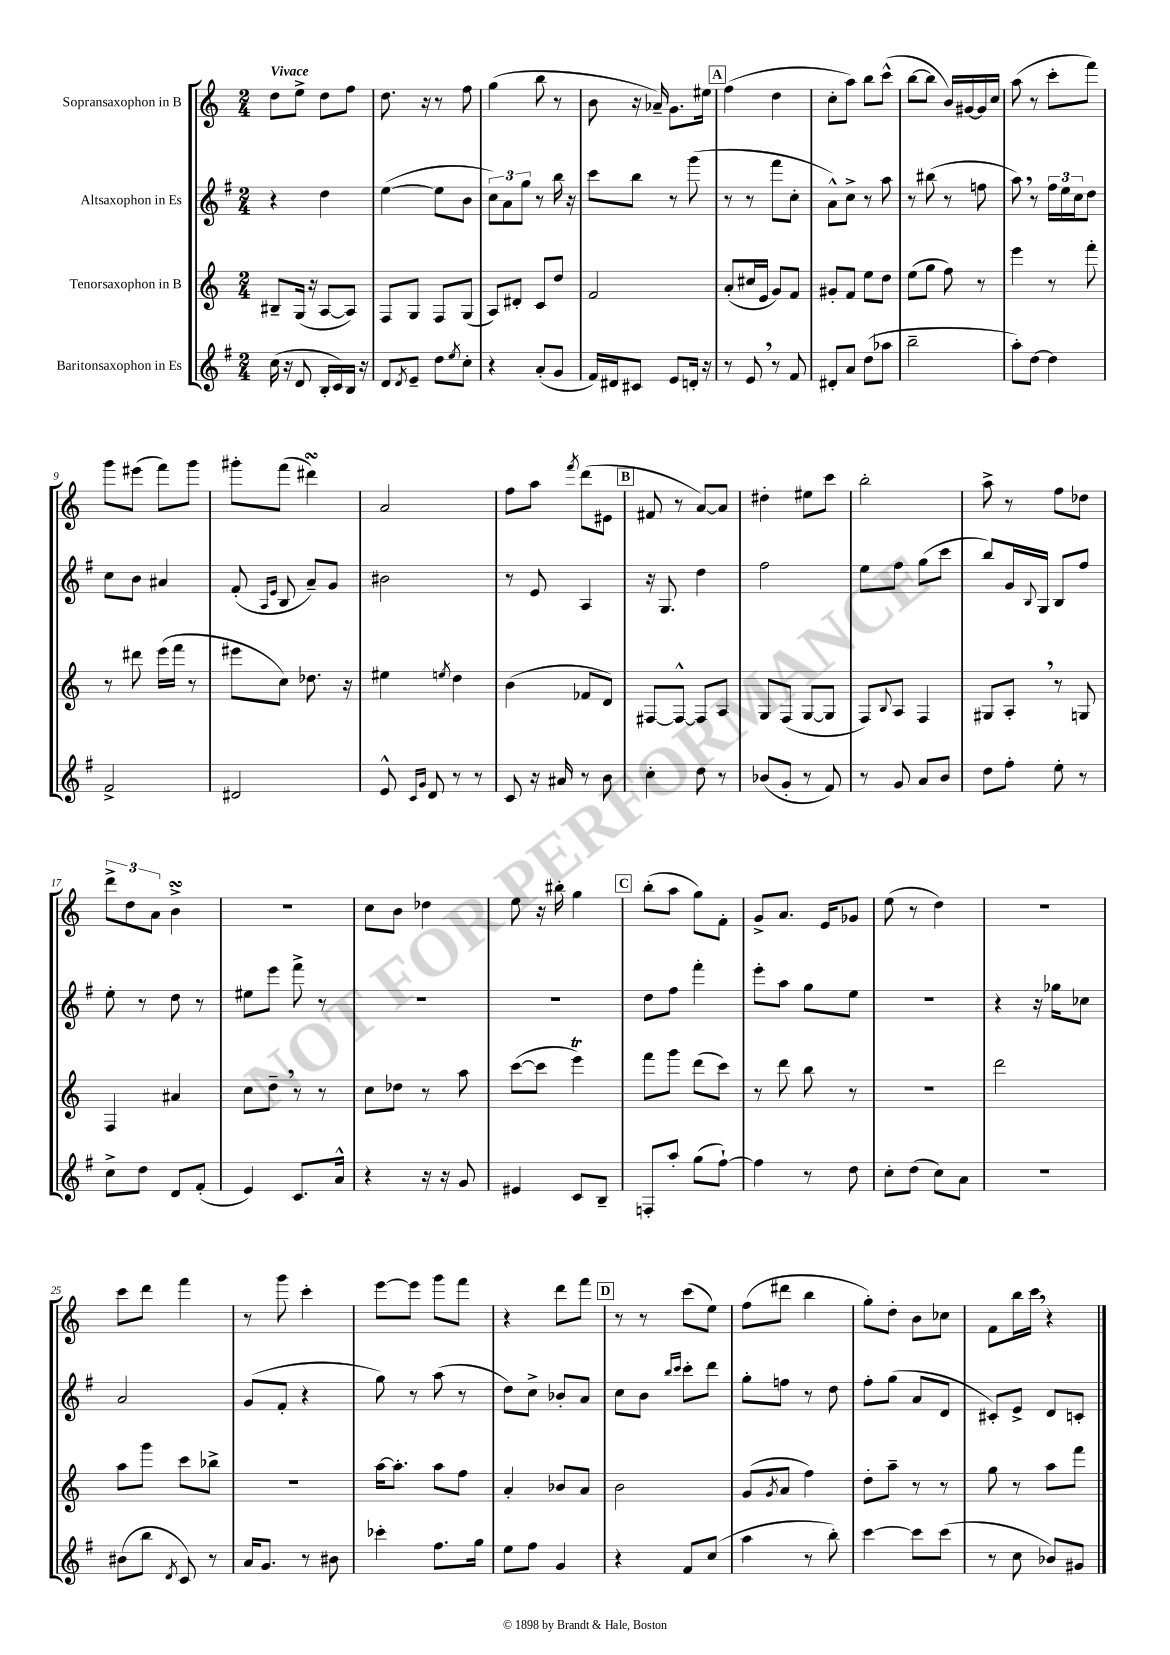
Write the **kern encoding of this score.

**kern	**kern	**kern	**kern
*part4	*part3	*part2	*part1
*staff4	*staff3	*staff2	*staff1
*I"Baritonsaxophon in Es	*I"Tenorsaxophon in B	*I"Altsaxophon in Es	*I"Sopransaxophon in B
*clefG2	*clefG2	*clefG2	*clefG2
*k[f#]	*k[]	*k[f#]	*k[]
*M2/4	*M2/4	*M2/4	*M2/4
=1	=1	=1	=1
!	!	!	!LO:TX:a:B:t=Vivace
(16cc\	8B#X~/L	4r	8dd\L
16r	.	.	.
8d/	(16G/Jk	.	8ee^\J
.	16r	.	.
16B'/LL	[8A/L	4dd\	8dd\L
16c/)	.	.	.
16B/JJ	8A/J])	.	8ff\J
16r	.	.	.
=2	=2	=2	=2
8d/L	8F/L	([4ee\	8.dd\
8qd/	.	.	.
8e~/J	8G/J	.	.
.	.	.	16r
8dd\L	8F/L	8ee\L]	8r
8qee/	.	.	.
8cc'\J	(8G/J	8b\J	8ff\
=3	=3	=3	=3
4r	8A/L)	12cc\L)	(4gg\
.	.	12a\	.
.	8d#X'/J	.	.
.	.	12gg\J	.
(8a'/L	8c/L	8r	8bb\
8g/J	8dd/J	16bb\	8r
.	.	16r	.
=4	=4	=4	=4
16f#/LL)	2f/	8ccc\L	8b\
16d#X/J	.	.	.
8c#X/J	.	8bb\J	16r
.	.	.	16a-X~/)
8e/L	.	8r	8.g\L
16dn'/Jk	.	(8ggg\	.
16r	.	.	16ee#X\Jk
!!LO:REH:place=s1:t=A
=5	=5	=5	=5
8r	(8a'/L	8r	(4ff\
8e,/	16cc#X/L	8r	.
.	16e/JJ	.	.
8r	8g/L)	8fff#\L	4dd\
8f#/	8f/J	8cc'\J	.
=6	=6	=6	=6
8d#X'/L	8g#X'/L	8a^^\L)	8cc'\L
8a/J	8f/J	8cc^\J	8aa\J)
(8dd\L	8ee\L	8r	8bb\L
8aa-X\J	8dd\J	8aa\	(8ccc^^\J
=7	=7	=7	=7
2bb~\	(8ee\L	8r	[8bb\L
.	8gg\J	(8bb#X\	8bb\J]
.	8ff\)	8r	16b/LL)
.	.	.	[16g#X/
.	8r	8ffn\	16g#/]
.	.	.	16cc/JJ
=8	=8	=8	=8
8aa'\L)	4eee\	8aa,\)	(8aa\
[8dd\J	.	8r	8r
4dd\]	8r	24ff#\LL	8ccc'\L
.	.	24ee\	.
.	.	24cc\J	.
.	8fff'\	8dd\J	8fff\J)
!!LO:LB:g=z
=9	=9	=9	=9
2f#^/	8r	8cc\L	8ggg\L
.	8ddd#X\	8b\J	(8eee#X\J
.	(16eee\LL	4a#X/	8fff\L)
.	16fff\JJ	.	.
.	8r	.	8ggg\J
=10	=10	=10	=10
2d#X/	8eee#X\L	(8f#'/	8ggg#X'\L
.	.	16qqA/LL	.
.	.	16qqe/JJ	.
.	8cc\J)	8B/	(8fff\J
.	8.dd-X\	8a~/L)	4ddd#XsSsS\)
.	.	8g/J	.
.	16r	.	.
=11	=11	=11	=11
8e^^/	4ee#X\	2b#X\	2a/
16qqc/LL	.	.	.
16qqg/JJ	.	.	.
8d/	.	.	.
.	8qeen/	.	.
8r	4dd\	.	.
8r	.	.	.
=12	=12	=12	=12
8c/	(4b\	8r	8ff\L
16r	.	8e/	8aa\J
16a#X/	.	.	.
.	.	.	8qfff/
8r	8f-X/L	4A/	(8ddd\L
8b\	8d/J)	.	8e#X\J
!!LO:REH:place=s1:t=B
=13	=13	=13	=13
4cc'\	[8F#X/L	16r	8f#X/
.	.	8.G/	.
.	8F#^^/J_	.	8r
8dd\	8F#/L]	4dd\	[8a/L)
8r	8A/J	.	8a/J]
=14	=14	=14	=14
(8b-X/L	8G/L	2ff#\	4dd#X'\
8g'/J	(8F/J	.	.
8r	[8G/L	.	8ee#X\L
8f#/)	8G/J]	.	8ccc\J
=15	=15	=15	=15
8r	8F/L)	8ee\L	2bb'\
.	8qqB/	.	.
8g/	8A/J	8ff#\J	.
8a/L	4F/	(8gg\L	.
8b/J	.	8ccc\J	.
=16	=16	=16	=16
8dd\L	8G#X/L	8bb/L)	8aa^\
8ff#'\J	8A',/J	16g/L	8r
.	.	8qqB/	.
.	.	16G/JJ	.
8ee'\	8r	8B/L	8ff\L
8r	8Gn/	8ff#/J	8dd-X\J
!!LO:LB:g=z
=17	=17	=17	=17
8cc^\L	4F/	8ee'\	12ddd^\L
.	.	.	12dd\
8dd\J	.	8r	.
.	.	.	12a\J
8d/L	4a#X/	8dd\	4bsSsS^\
(8f#'/J	.	8r	.
=18	=18	=18	=18
4e/)	8cc\L	8ee#X\L	2r
.	8dd~,\J	8eee\J	.
8.c/L	8r	8fff#^\	.
.	8r	8r	.
16a^^/Jk	.	.	.
=19	=19	=19	=19
4r	8cc\L	2r	8cc\L
.	8dd-X\J	.	8b\J
16r	8r	.	4dd-X\
16r	.	.	.
8g/	8aa\	.	.
=20	=20	=20	=20
4e#X/	([8ccc\L	2r	8ee\
.	8ccc\J]	.	16r
.	.	.	16bb#X'\
8c/L	4eeet\)	.	4gg\
8B~/J	.	.	.
!!LO:REH:place=s1:t=C
=21	=21	=21	=21
8Fn'/L	8fff\L	8dd\L	(8bb'\L
8aa'/J	8ggg\J	8ff#\J	8aa\J
(8gg\L	(8ddd\L	4fff#'\	8gg\L)
[8ff#`\J)	8ccc\J)	.	8f'\J
=22	=22	=22	=22
4ff#\]	8r	8eee'\L	8g^/L
.	8ddd\	8aa\J	8.a/J
8r	8bb\	8gg\L	.
.	.	.	16e/KL
8dd\	8r	8ee\J	8g-X/J
=23	=23	=23	=23
8cc'\L	2r	2r	(8ee\
(8dd\J	.	.	8r
8cc\L)	.	.	4dd\)
8a\J	.	.	.
=24	=24	=24	=24
2r	2ddd\	4r	2r
.	.	16r	.
.	.	16gg-X\KL	.
.	.	8cc-X\J	.
!!LO:LB:g=z
=25	=25	=25	=25
(8b#X\L	8aa\L	2a/	8ccc\L
8bb\J	8ggg\J	.	8ddd\J
8qd/	.	.	.
8c/)	8ccc\L	.	4fff\
8r	8bb-X^\J	.	.
=26	=26	=26	=26
16a/KL	2r	(8g/L	8r
8.g/J	.	.	.
.	.	8f#'/J	8ggg\
8r	.	4r	4ccc'\
8b#X\	.	.	.
=27	=27	=27	=27
4ccc-X'\	[16aa\KL	8gg\)	[8eee\L
.	8.aa'\J]	.	.
.	.	8r	8eee\J]
8.ff#\L	8aa\L	(8aa\	8ggg\L
.	8ff\J	8r	8fff\J
16gg\Jk	.	.	.
=28	=28	=28	=28
8ee\L	4a'/	8dd\L)	4r
8ff#\J	.	8cc^\J	.
4g/	8b-X/L	8b-X'/L	8ddd\L
.	8a/J	8a/J	8fff\J
!!LO:REH:place=s1:t=D
=29	=29	=29	=29
4r	2b\	8cc\L	8r
.	.	8b\J	8r
.	.	16qqbb/LL	.
.	.	16qqccc/JJ	.
8f#/L	.	8ccc'\L	(8ccc\L
(8cc/J	.	8ddd\J	8ee\J)
=30	=30	=30	=30
4aa\	(8g/L	8gg'\L	(8ff\L
.	8qg/	.	.
.	8a/J	8ffn\J	8ddd#X\J
8r	4ff\)	8r	4bb\
8bb'\)	.	8dd\	.
=31	=31	=31	=31
[4ccc\	8dd'\L	8ff#'\L	8gg'\L)
.	8aa~\J	(8gg\J	8dd'\J
8ccc\L]	8r	8a/L	8b\L
(8ccc\J	8r	8d/J	8cc-X\J
=32	=32	=32	=32
8r	8gg\	8c#X'/L)	8f\L
8cc\	8r	8e^/J	16bb\L
.	.	.	16ccc,\JJ
8b-X/L)	8aa\L	8d/L	4r
8g#X/J	8fff\J	8cn'/J	.
==	==	==	==
*-	*-	*-	*-
